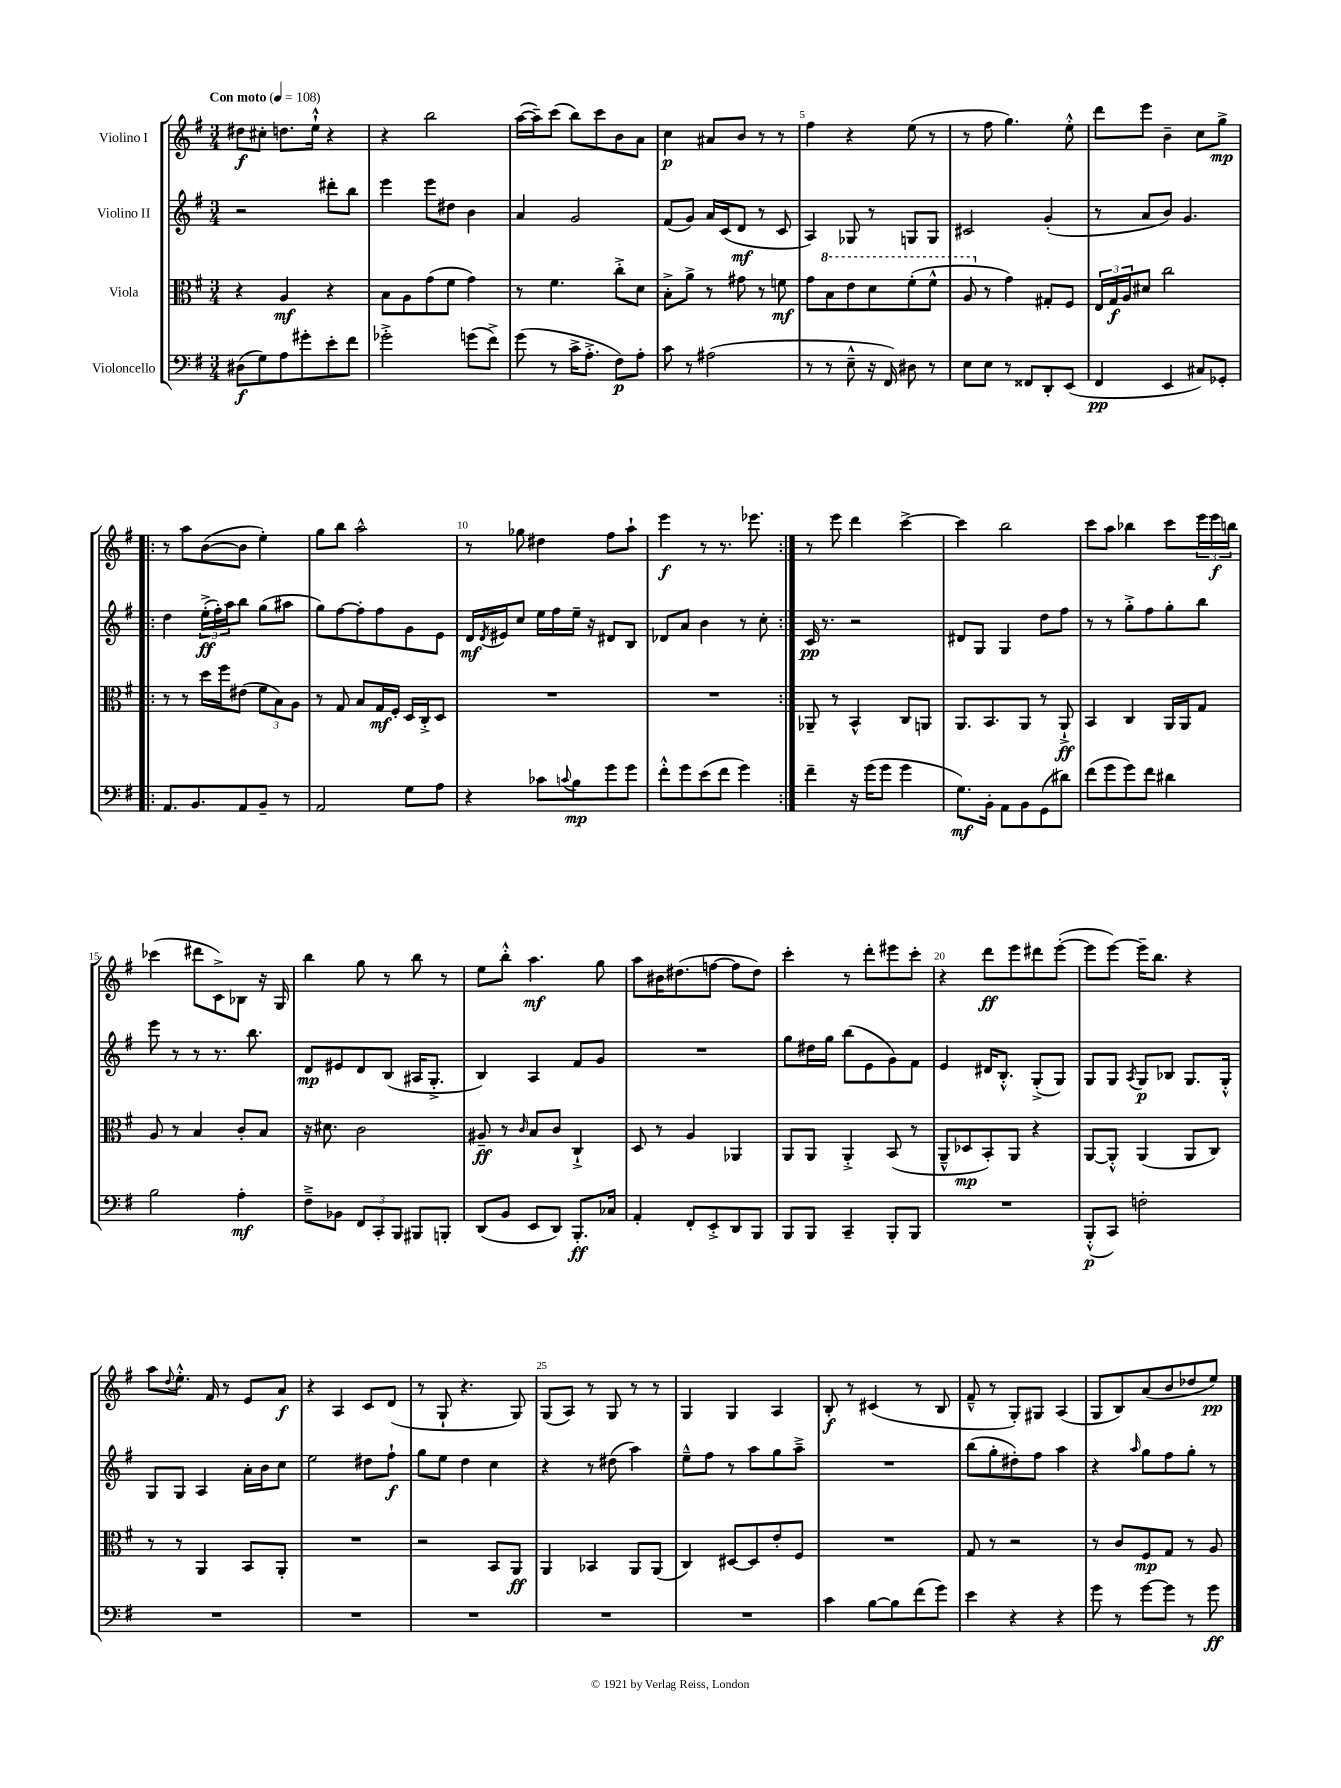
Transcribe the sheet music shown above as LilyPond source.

<<
\new StaffGroup <<
\new Staff = "s0" \with { instrumentName = "Violino I" } {
    \clef treble \key g \major \numericTimeSignature \time 3/4 \tempo "Con moto" 4 = 108
    dis''8\f cis''8-. d''8. e''16-!-^ r4 |
    r4 b''2 |
    a''16~( a''16--) c'''8( b''8) c'''8 b'8 a'8 |
    c''4\p ais'8 b'8 r8 r8 |
    fis''4 r4 e''8( r8 |
    r8 fis''8 g''4.) e''8-.-^ |
    d'''8 e'''8 b'4-- c''8 g''8->\mp |
    \repeat volta 2 { r8 a''8 b'8~( b'8 e''4-.) |
    g''8 b''8 a''2-^ |
    r8 ges''8 dis''4 fis''8 a''8-! |
    e'''4\f r8 r8. ees'''8. | }
    r8 e'''8 d'''4 c'''4~-> |
    c'''4 b''2 |
    c'''8 a''8 bes''4 c'''8 \tuplet 3/2 { e'''16 e'''16\f b''16 } |
    ces'''4( dis'''8 c'8->) bes8 r16 g16 |
    b''4 g''8 r8 b''8 r8 |
    e''8 b''8-.-^ a''4.\mf g''8 |
    a''8 bis'16 dis''8.( f''8~ f''8 dis''8) |
    c'''4-. r8 d'''8-. eis'''8 c'''8-. |
    r4 d'''8\ff e'''8 dis'''8 e'''8~-.( |
    e'''8 e'''8~) e'''16-- b''8. r4 |
    a''8 \appoggiatura { d''8 } e''8.-.-^ fis'16 r8 e'8 a'8\f |
    r4 a4 c'8 d'8( |
    r8 g8-! r4. g8) |
    g8( a8) r8 g8 r8 r8 |
    g4 g4 a4 |
    b8-.\f r8 cis'4( r8 b8 |
    fis'8---^ r8 g8-.) gis8 a4( |
    g8 b8) a'8( b'8 des''8 e''8\pp) \bar "|." |
}
\new Staff = "s1" \with { instrumentName = "Violino II" } {
    \clef treble \key g \major \numericTimeSignature \time 3/4
    r2 dis'''8-. b''8 |
    e'''4 e'''8 dis''8 b'4 |
    a'4 g'2 |
    fis'8( g'8) a'16 c'16( d'8\mf r8 c'8 |
    a4) ges8 r8 g8 g8 |
    cis'2 g'4-.( |
    r8 a'8 b'8) g'4. |
    \repeat volta 2 { d''4 \tuplet 3/2 { e''16-.->\ff( fis''16-.) a''16 } b''8 g''8( ais''8 |
    g''8) fis''8~ fis''8-. fis''8 g'8 e'8 |
    d'16\mf \acciaccatura { d'8 } eis'16 c''8 e''16 fis''16 e''16-- r16 dis'8 b8 |
    des'8 a'8 b'4 r8 c''8-. | }
    c'16\pp r8. r2 |
    dis'8 g8 g4 d''8 fis''8 |
    r8 r8 g''8-.-> fis''8 g''8-. b''8 |
    e'''8 r8 r8 r8. b''8. |
    d'8\mp eis'8 d'8 b8( ais16 g8.-.-> |
    b4) a4 fis'8 g'8 |
    R2. |
    g''8 dis''16 g''16 b''8( e'8 g'8) fis'8 |
    e'4 dis'16 b8.-.-^ g8-.->( g8) |
    g8 g8 \acciaccatura { a8 } g8\p bes8 g8. g16-.-^ |
    g8 g8 a4 a'16-. b'16 c''8 |
    e''2 dis''8 fis''8-!\f |
    g''8 e''8 d''4 c''4 |
    r4 r8 dis''8( a''4) |
    e''8---^ fis''8 r8 a''8 g''8 a''8---> |
    R2. |
    b''8( g''8-. dis''8-.) fis''8 a''4 |
    r4 \grace { a''16 } g''8 fis''8 g''8-. r8 \bar "|." |
}
\new Staff = "s2" \with { instrumentName = "Viola" } {
    \clef alto \key g \major \numericTimeSignature \time 3/4
    r4 a4\mf r4 |
    b8 a8 g'8( fis'8 g'4) |
    r8 fis'4. c''8-.-> d'8 |
    b8-.-> a'8-> r8 gis'8 r8 f'8\mf |
    g'8 \ottava #1 b'8 e''8 d''8 fis''8-.( fis''8-^ |
    a'8 \ottava #0 r8 g'4) gis8-. fis8 |
    \tuplet 3/2 { e16 g16\f a16 } dis'8 c''2 |
    \repeat volta 2 { r8 r8 d''16 fis''16 eis'8( \tuplet 3/2 { fis'8 b8) a8 } |
    r8 g8 b8 g16\mf fis16-. d16 c16-.-> d8 |
    R2. |
    R2. | }
    aes,8-- r8 b,4-^ c8 a,8 |
    a,8. b,8. a,8 r8 a,8-!->\ff |
    b,4 c4 a,16 a,16 g8 |
    a8 r8 b4 c'8-. b8 |
    r16 dis'8. c'2 |
    ais8--\ff r8 \grace { c'16 } b8 c'8 c4-!-> |
    d8 r8 a4 aes,4 |
    a,8 a,8 a,4-.-> b,8( r8 |
    a,8---^ des8\mp b,8-.) a,8 r4 |
    a,8~ a,8-.-^ a,4( a,8 c8) |
    r8 r8 a,4 b,8 a,8-. |
    R2. |
    r2 b,8 a,8\ff |
    a,4 bes,4 a,8 a,8( |
    c4) dis8~ dis8 e'8-. fis8 |
    R2. |
    g8 r8 r2 |
    r8 c'8 fis8\mp g8 r8 a8 \bar "|." |
}
\new Staff = "s3" \with { instrumentName = "Violoncello" } {
    \clef bass \key g \major \numericTimeSignature \time 3/4
    dis8\f( g8) a8 gis'8-. e'8-. fis'8 |
    ges'2-.-> g'8( fis'8->) |
    g'8( r8 c'16-> a8.-.-> fis8\p) a8-. |
    c'8 r8 ais2( |
    r8 r8 e8---^ r16 fis,16) dis8 r8 |
    e8 e8 r8 fisis,8 d,8-. e,8( |
    fis,4\pp e,4 cis8) ges,8-. |
    \repeat volta 2 { a,8. b,8. a,8 b,8-- r8 |
    a,2 g8 a8 |
    r4 ces'8 \appoggiatura { c'8 } b8\mp g'8 g'8 |
    fis'8-.-^ g'8 e'8( fis'8 g'4) | }
    fis'4-- r16 g'16( g'8 g'4 |
    g8.\mf) b,16-. a,8 b,8 g,8( dis'8) |
    fis'8( g'8 g'8) fis'8 dis'4 |
    b2 a4-.\mf |
    fis8---> bes,8 \tuplet 3/2 { fis,8 c,8-. b,,8 } bis,,8 b,,8-. |
    d,8( b,8 e,8 d,8) b,,8.-.\ff ces16 |
    a,4-. fis,8-. e,8-.-> d,8 b,,8 |
    b,,8 b,,8 c,4-- b,,8-. b,,8 |
    R2. |
    b,,8-.-^\p( c,8) f2-. |
    R2. |
    R2. |
    R2. |
    R2. |
    R2. |
    c'4 b8~ b8 fis'8( g'8) |
    e'4 r4 r4 |
    g'8 r8 g'8~ g'8 r8 g'8\ff \bar "|." |
}
>>
>>
\layout { \context { \Score \override BarNumber.break-visibility = ##(#f #t #t) barNumberVisibility = #(every-nth-bar-number-visible 5) } }
